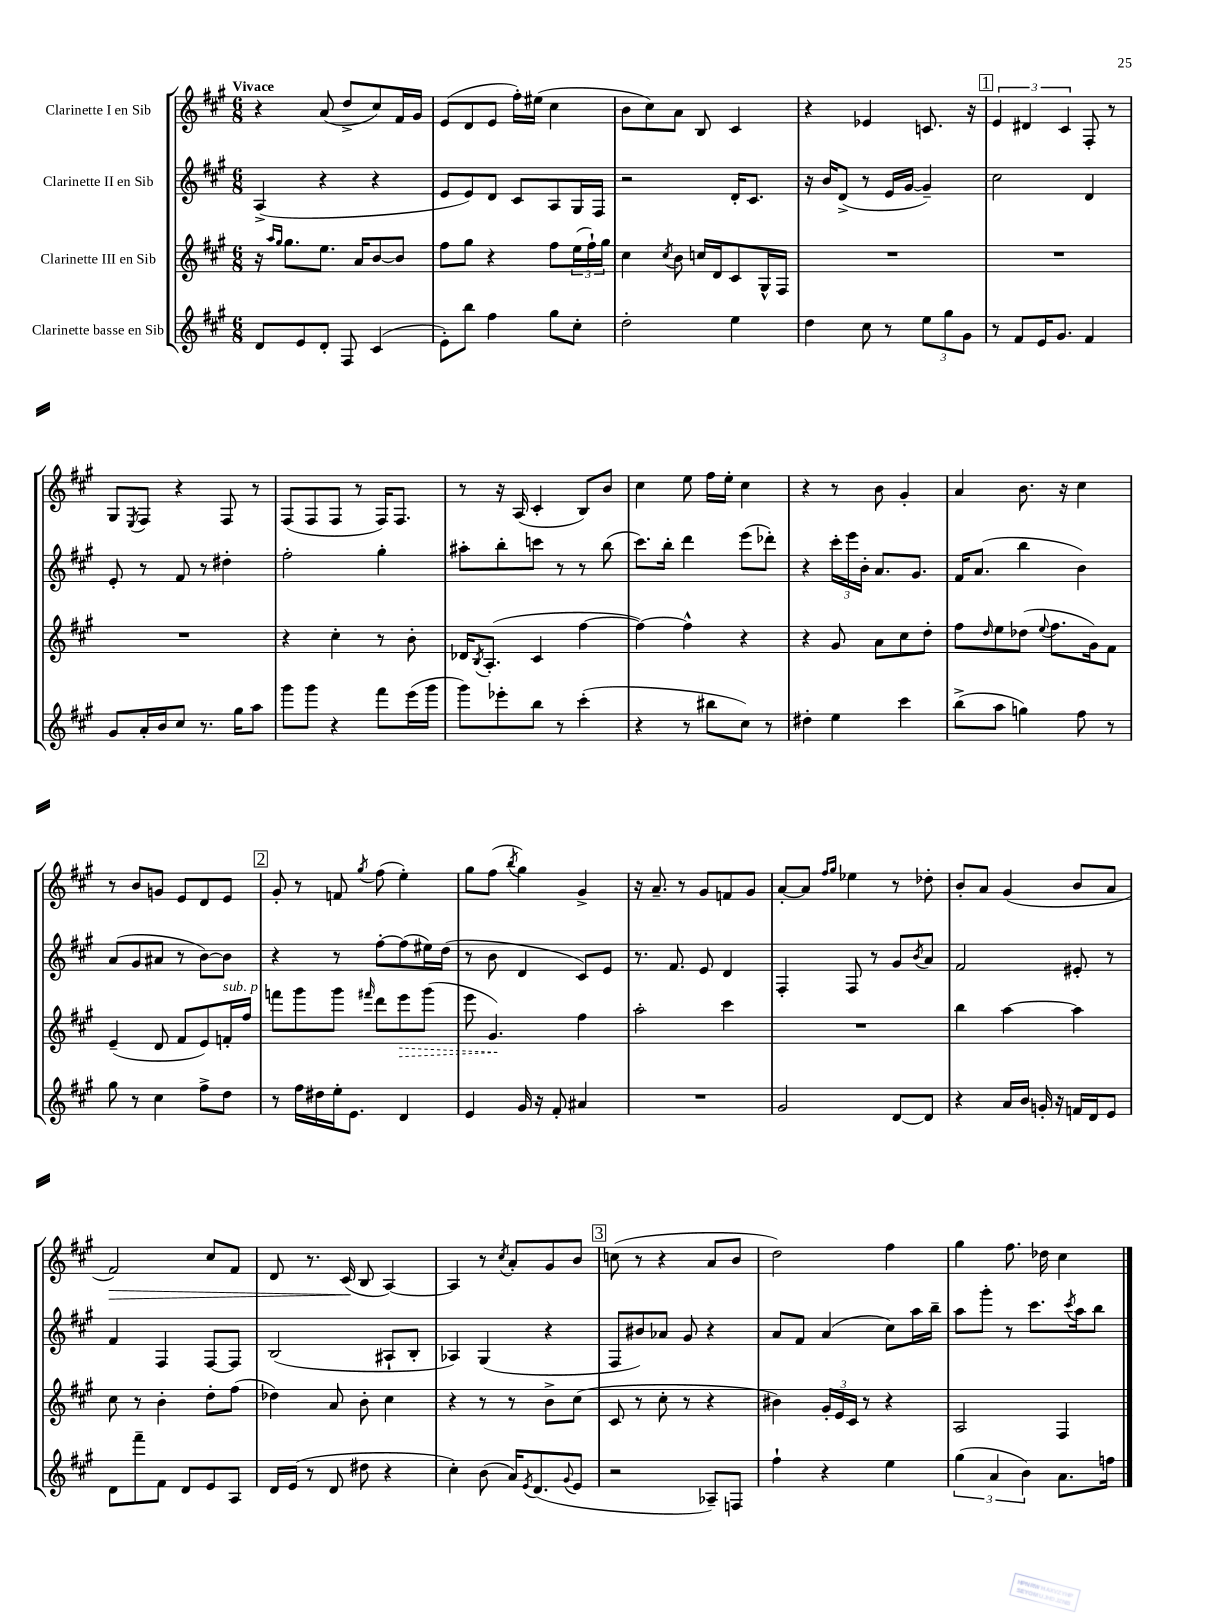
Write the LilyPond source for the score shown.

<<
\new StaffGroup <<
\new Staff = "s0" \with { instrumentName = "Clarinette I en Sib" } {
    \clef treble \key a \major \numericTimeSignature \time 6/8 \tempo "Vivace"
    r4 a'8( d''8-> cis''8) fis'16 gis'16 |
    e'8( d'8 e'8 fis''16-.) eis''16( cis''4 |
    b'8 cis''8) a'8 b8 cis'4 |
    r4 ees'4 c'8. r16 |
    \mark \markup { \box "1" } \tuplet 3/2 { e'4 dis'4 cis'4 } fis8-. r8 |
    gis8 \acciaccatura { e8 } fis8 r4 fis8 r8 |
    fis8( fis8 fis8 r8 fis16) fis8. |
    r8 r16 a16( cis'4-. b8) b'8 |
    cis''4 e''8 fis''16 e''16-. cis''4 |
    r4 r8 b'8 gis'4-. |
    a'4 b'8. r16 cis''4 |
    r8 b'8 g'8 e'8 d'8 e'8 |
    \mark \markup { \box "2" } gis'8-. r8 f'8 \acciaccatura { gis''8 } fis''8( e''4-.) |
    gis''8 fis''8( \acciaccatura { b''8 } gis''4) gis'4-> |
    r16 a'8.-- r8 gis'8 f'8 gis'8 |
    a'8~-. a'8 \grace { fis''16 gis''16 } ees''4 r8 des''8-. |
    b'8-. a'8 gis'4( b'8 a'8 |
    fis'2\>) cis''8 fis'8 |
    d'8 r8. cis'16\!( b8 a4~) |
    a4 r8 \acciaccatura { cis''8 } a'8-. gis'8 b'8 |
    \mark \markup { \box "3" } c''8( r8 r4 a'8 b'8 |
    d''2) fis''4 |
    gis''4 fis''8. des''16 cis''4 \bar "|." |
}
\new Staff = "s1" \with { instrumentName = "Clarinette II en Sib" } {
    \clef treble \key a \major \numericTimeSignature \time 6/8
    a4->( r4 r4 |
    e'8 e'8) d'8 cis'8 a8 gis16 fis16 |
    r2 d'16-. cis'8. |
    r16 b'16 d'8->( r8 e'16 gis'16~ gis'4--) |
    \mark \markup { \box "1" } cis''2 d'4 |
    e'8-. r8 fis'8 r8 dis''4-. |
    fis''2-. gis''4-. |
    ais''8-. b''8-. c'''8 r8 r8 b''8( |
    cis'''8.) b''16-. d'''4 e'''8( des'''8-.) |
    r4 \tuplet 3/2 { cis'''16-. e'''16 b'16-. } a'8. gis'8. |
    fis'16 a'8.( b''4 b'4) |
    a'8( gis'8 ais'8 r8 b'8~) b'8 |
    \mark \markup { \box "2" } r4 r8 fis''8~-. fis''8( eis''16) d''16( |
    r8 b'8 d'4 cis'8) e'8 |
    r8. fis'8. e'8 d'4 |
    fis4-. fis8 r8 gis'8 \acciaccatura { b'8 } a'8 |
    fis'2 eis'8-. r8 |
    fis'4 fis4 fis8~ fis8 |
    b2( ais8-! b8-. |
    aes4) gis4( r4 |
    \mark \markup { \box "3" } fis8 bis'8) aes'8 gis'8 r4 |
    a'8 fis'8 a'4( cis''8) a''16 b''16-- |
    a''8 gis'''8-. r8 cis'''8. \acciaccatura { cis'''8 } a''16 b''8 \bar "|." |
}
\new Staff = "s2" \with { instrumentName = "Clarinette III en Sib" } {
    \clef treble \key a \major \numericTimeSignature \time 6/8
    r16 \grace { a''16 gis''16 } gis''8. e''8. a'16 b'8~ b'8 |
    fis''8 gis''8 r4 fis''8 \tuplet 3/2 { e''16( fis''16-!) gis''16 } |
    cis''4 \acciaccatura { cis''8 } b'8 c''16 d'16 cis'8 gis16-^ fis16 |
    R2. |
    \mark \markup { \box "1" } R2. |
    R2. |
    r4 cis''4-. r8 b'8-. |
    des'16 \acciaccatura { b8 } a8.-.( cis'4 fis''4~ |
    fis''4~) fis''4-^ r4 |
    r4 gis'8 a'8 cis''8 d''8-. |
    fis''8 \grace { d''16 } e''8 des''8( \appoggiatura { e''8 } fis''8. gis'16) fis'8 |
    e'4--( d'8 fis'8 e'8) f'16-.^\markup { \italic "sub. p" } fis''16 |
    \mark \markup { \box "2" } f'''8 gis'''8 gis'''8 \grace { fis'''16 } d'''8 \once \override Hairpin.style = #'dashed-line e'''8\> gis'''8( |
    e'''8 gis'4.\!) fis''4 |
    a''2-. cis'''4 |
    R2. |
    b''4 a''4~ a''4 |
    cis''8 r8 b'4-. d''8-. fis''8( |
    des''4) a'8 b'8-. cis''4 |
    r4 r8 r8 b'8-> cis''8( |
    \mark \markup { \box "3" } cis'8 r8 cis''8-. r8 r4 |
    bis'4) \tuplet 3/2 { gis'16-. e'16 cis'16 } r8 r4 |
    a2 fis4 \bar "|." |
}
\new Staff = "s3" \with { instrumentName = "Clarinette basse en Sib" } {
    \clef treble \key a \major \numericTimeSignature \time 6/8
    d'8 e'8 d'8-. fis8 cis'4( |
    e'8-.) b''8 fis''4 gis''8 cis''8-. |
    d''2-. e''4 |
    d''4 cis''8 r8 \tuplet 3/2 { e''8 gis''8 gis'8 } |
    \mark \markup { \box "1" } r8 fis'8 e'16 gis'8. fis'4 |
    gis'8 a'16-. b'16 cis''8 r8. gis''16 a''8 |
    gis'''8 gis'''8 r4 fis'''8 e'''16( gis'''16 |
    gis'''8) ees'''8-. b''8 r8 cis'''4-.( |
    r4 r8 bis''8 cis''8) r8 |
    dis''4-. e''4 cis'''4 |
    b''8->( a''8 g''4) fis''8 r8 |
    gis''8 r8 cis''4 fis''8-> d''8 |
    \mark \markup { \box "2" } r8 fis''16 dis''16 e''16-. e'8. d'4 |
    e'4 gis'16 r16 fis'8-. ais'4 |
    R2. |
    gis'2 d'8~ d'8 |
    r4 a'16 b'16 g'16-. r16 f'16 d'16 e'8 |
    d'8 fis'''8-- fis'8 d'8 e'8 a8 |
    d'16 e'16( r8 d'8 dis''8 r4 |
    cis''4-.) b'8( a'16) \acciaccatura { e'8 } d'8.( \appoggiatura { gis'8 } e'8 |
    \mark \markup { \box "3" } r2 aes8--) f8 |
    fis''4-! r4 e''4 |
    \tuplet 3/2 { gis''4( a'4 b'4) } a'8. f''16 \bar "|." |
}
>>
>>
\layout { \context { \Score \remove "Bar_number_engraver" } }
